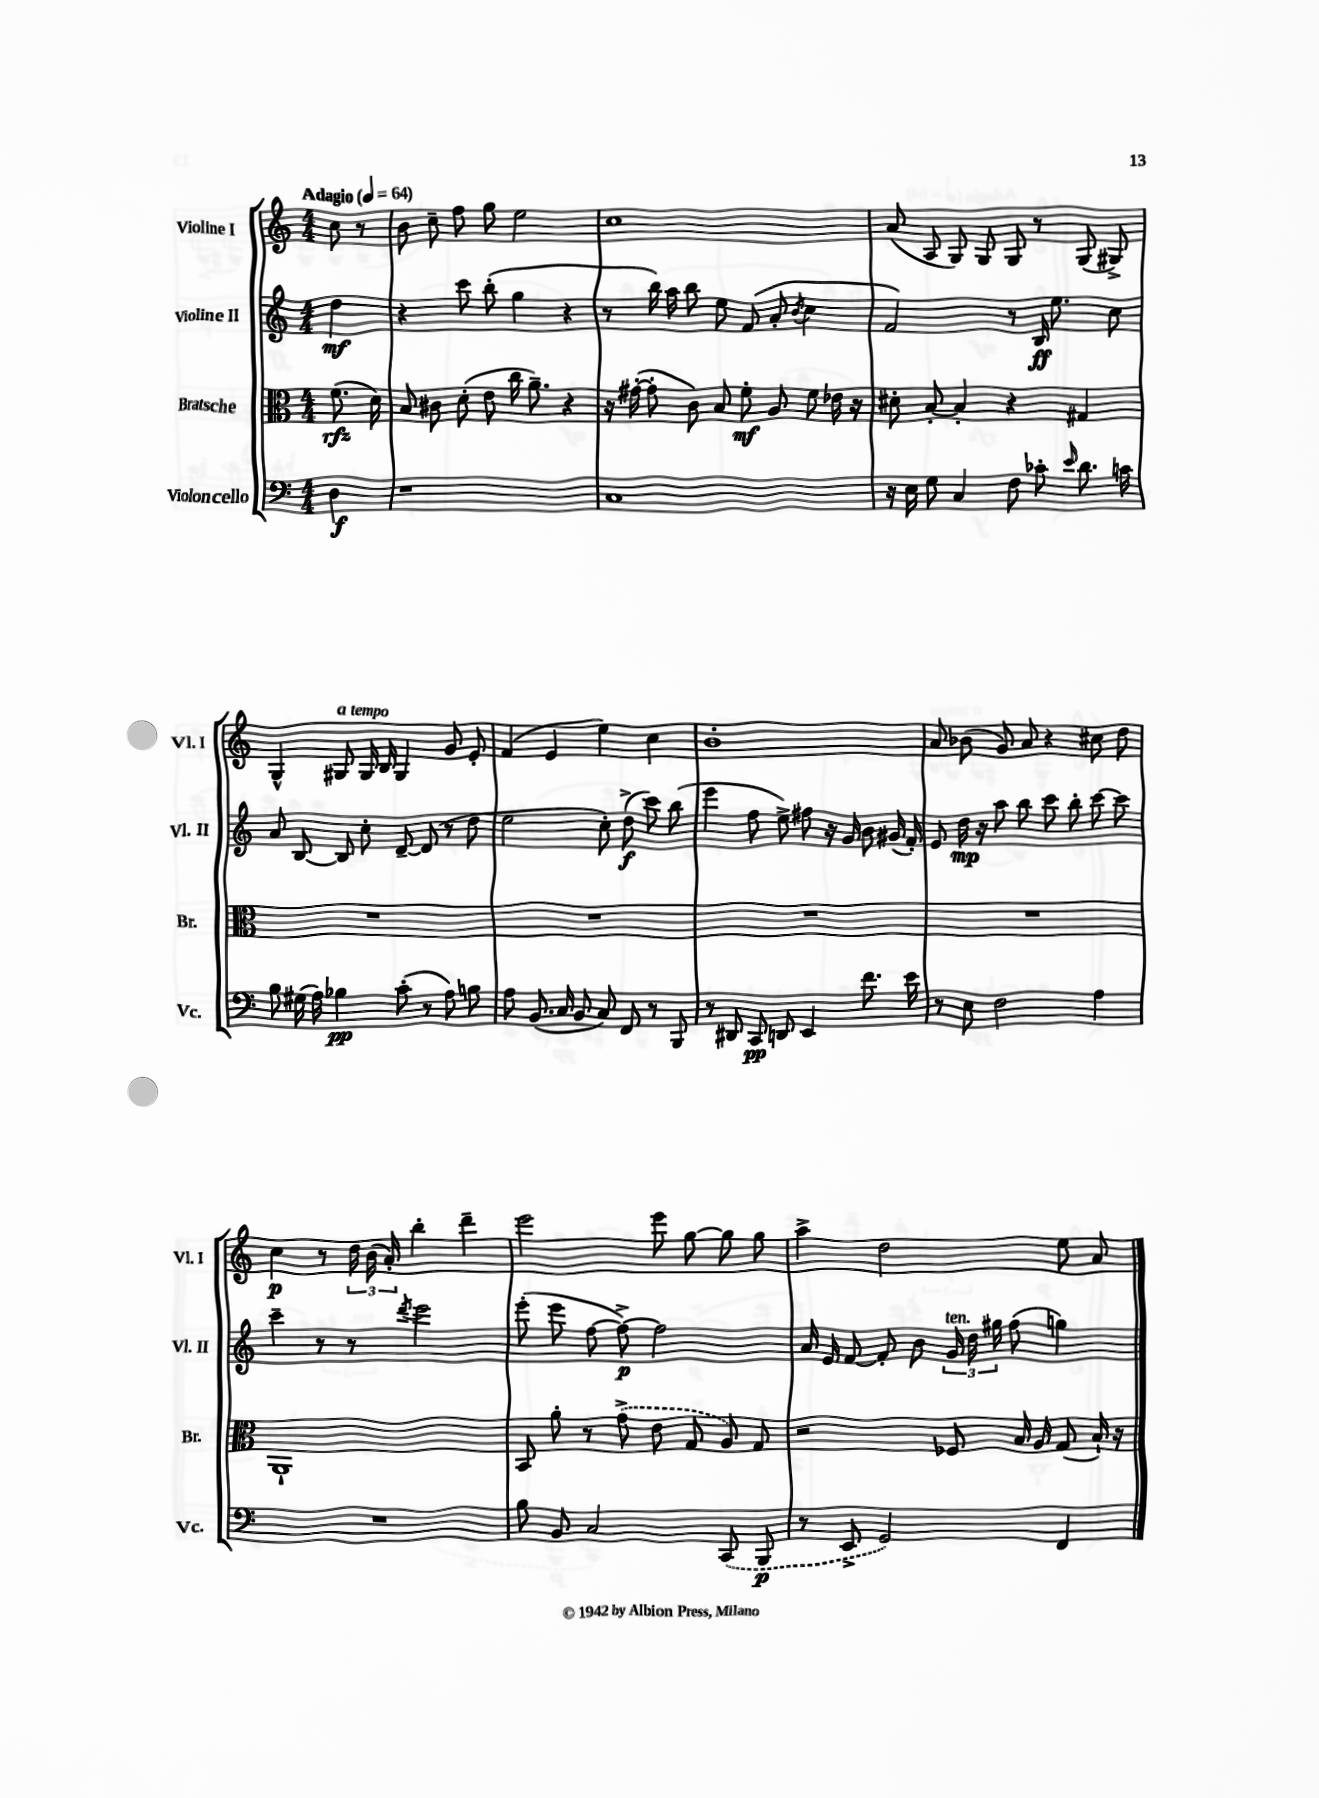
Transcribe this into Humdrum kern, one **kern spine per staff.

**kern	**kern	**kern	**kern
*staff4	*staff3	*staff2	*staff1
*clefF4	*clefC3	*clefG2	*clefG2
*k[]	*k[]	*k[]	*k[]
*M4/4	*M4/4	*M4/4	*M4/4
*MM64	*MM64	*MM64	*MM64
4D	(8.f	4dd	8cc
.	.	.	8r
.	16d)	.	.
=	=	=	=
1r	8B	4r	8b
.	8c#	.	8cc~
.	(8d'	8ccc	8ff
.	8e	(8bb'	8gg
.	16cc	4gg	2ee
.	8.a~)	.	.
.	4r	4r	.
=	=	=	=
1C	16r	8r	1cc
.	([16g#'	.	.
.	8g#']	16bb)	.
.	.	16aa	.
.	8c)	8bb	.
.	8B	8ee	.
.	8f'	(8f	.
.	8A	8a'	.
.	.	8qb	.
.	8f	4cc	.
.	16e-	.	.
.	16r	.	.
=	=	=	=
16r	8d#'	2f)	(8a
16E	.	.	.
8G	[8B'	.	8A
4C	4B']	.	8G)
.	.	.	8G
8F	4r	8r	8G
8c-'	.	16B	8r
.	.	8.ee	.
16qqe	.	.	.
8.d	4G#	.	(8G
.	.	8cc	8G#^)
16c	.	.	.
=	=	=	=
8B	1r	8a	4G^^
(16G#	.	[8B	.
16A)	.	.	.
4B-	.	8B]	8G#
.	.	8cc'	16G#
.	.	.	16B
(8c'	.	[8d~	4G#
8r	.	(8d]	.
8A)	.	8r	8g
8B	.	8dd	8e'
=	=	=	=
8A	1r	2ee	(4f
(8.BB	.	.	.
.	.	.	4e
16C	.	.	.
8BB	.	.	.
8C)	.	8cc')	4ee)
8FF	.	(8dd^	.
8r	.	8ccc)	4cc
8BBB	.	(8bb	.
=	=	=	=
8r	1r	4eee	1b'
8DD#	.	.	.
8CC	.	8ff	.
8DD	.	8ee^)	.
4EE	.	8ff#	.
.	.	16r	.
.	.	16g	.
8.f	.	8b	.
.	.	(16g#	.
16e	.	16f')	.
=	=	=	=
8r	1r	8e	8a
8E	.	16dd	(8b-
.	.	16r	.
2F	.	8aa	8g)
.	.	8bb	8a
.	.	8ccc	4r
.	.	8bb'	.
4A	.	[8ccc	8cc#
.	.	8ccc]	8dd
=	=	=	=
1r	1AA`	4ccc~	4cc
.	.	8r	8r
.	.	8r	24dd
.	.	.	(24b
.	.	.	24a')
.	.	8qddd	.
.	.	2eee	4bb'
.	.	.	4ddd~
=	=	=	=
8B	8BB	(8eee'	2eee
8BB	8a'	8eee	.
2C	8r	[8ff	.
.	(8g^	8ff^_)	.
.	8e	2ff]	8eee
.	8G	.	[8gg
(8CC	8A)	.	8gg]
8BBB	8G	.	8gg
=	=	=	=
8r	2r	16a	4aa^
.	.	16e	.
8EE^	.	[8f	.
2GG)	.	8f']	2dd
.	.	8b	.
.	8F-	24g	.
.	.	24dd	.
.	.	24gg#	.
.	16B	(8ff	.
.	16A	.	.
4FF	(8G	4gg)	8ee
.	16B`)	.	8a
.	16r	.	.
==	==	==	==
*-	*-	*-	*-
